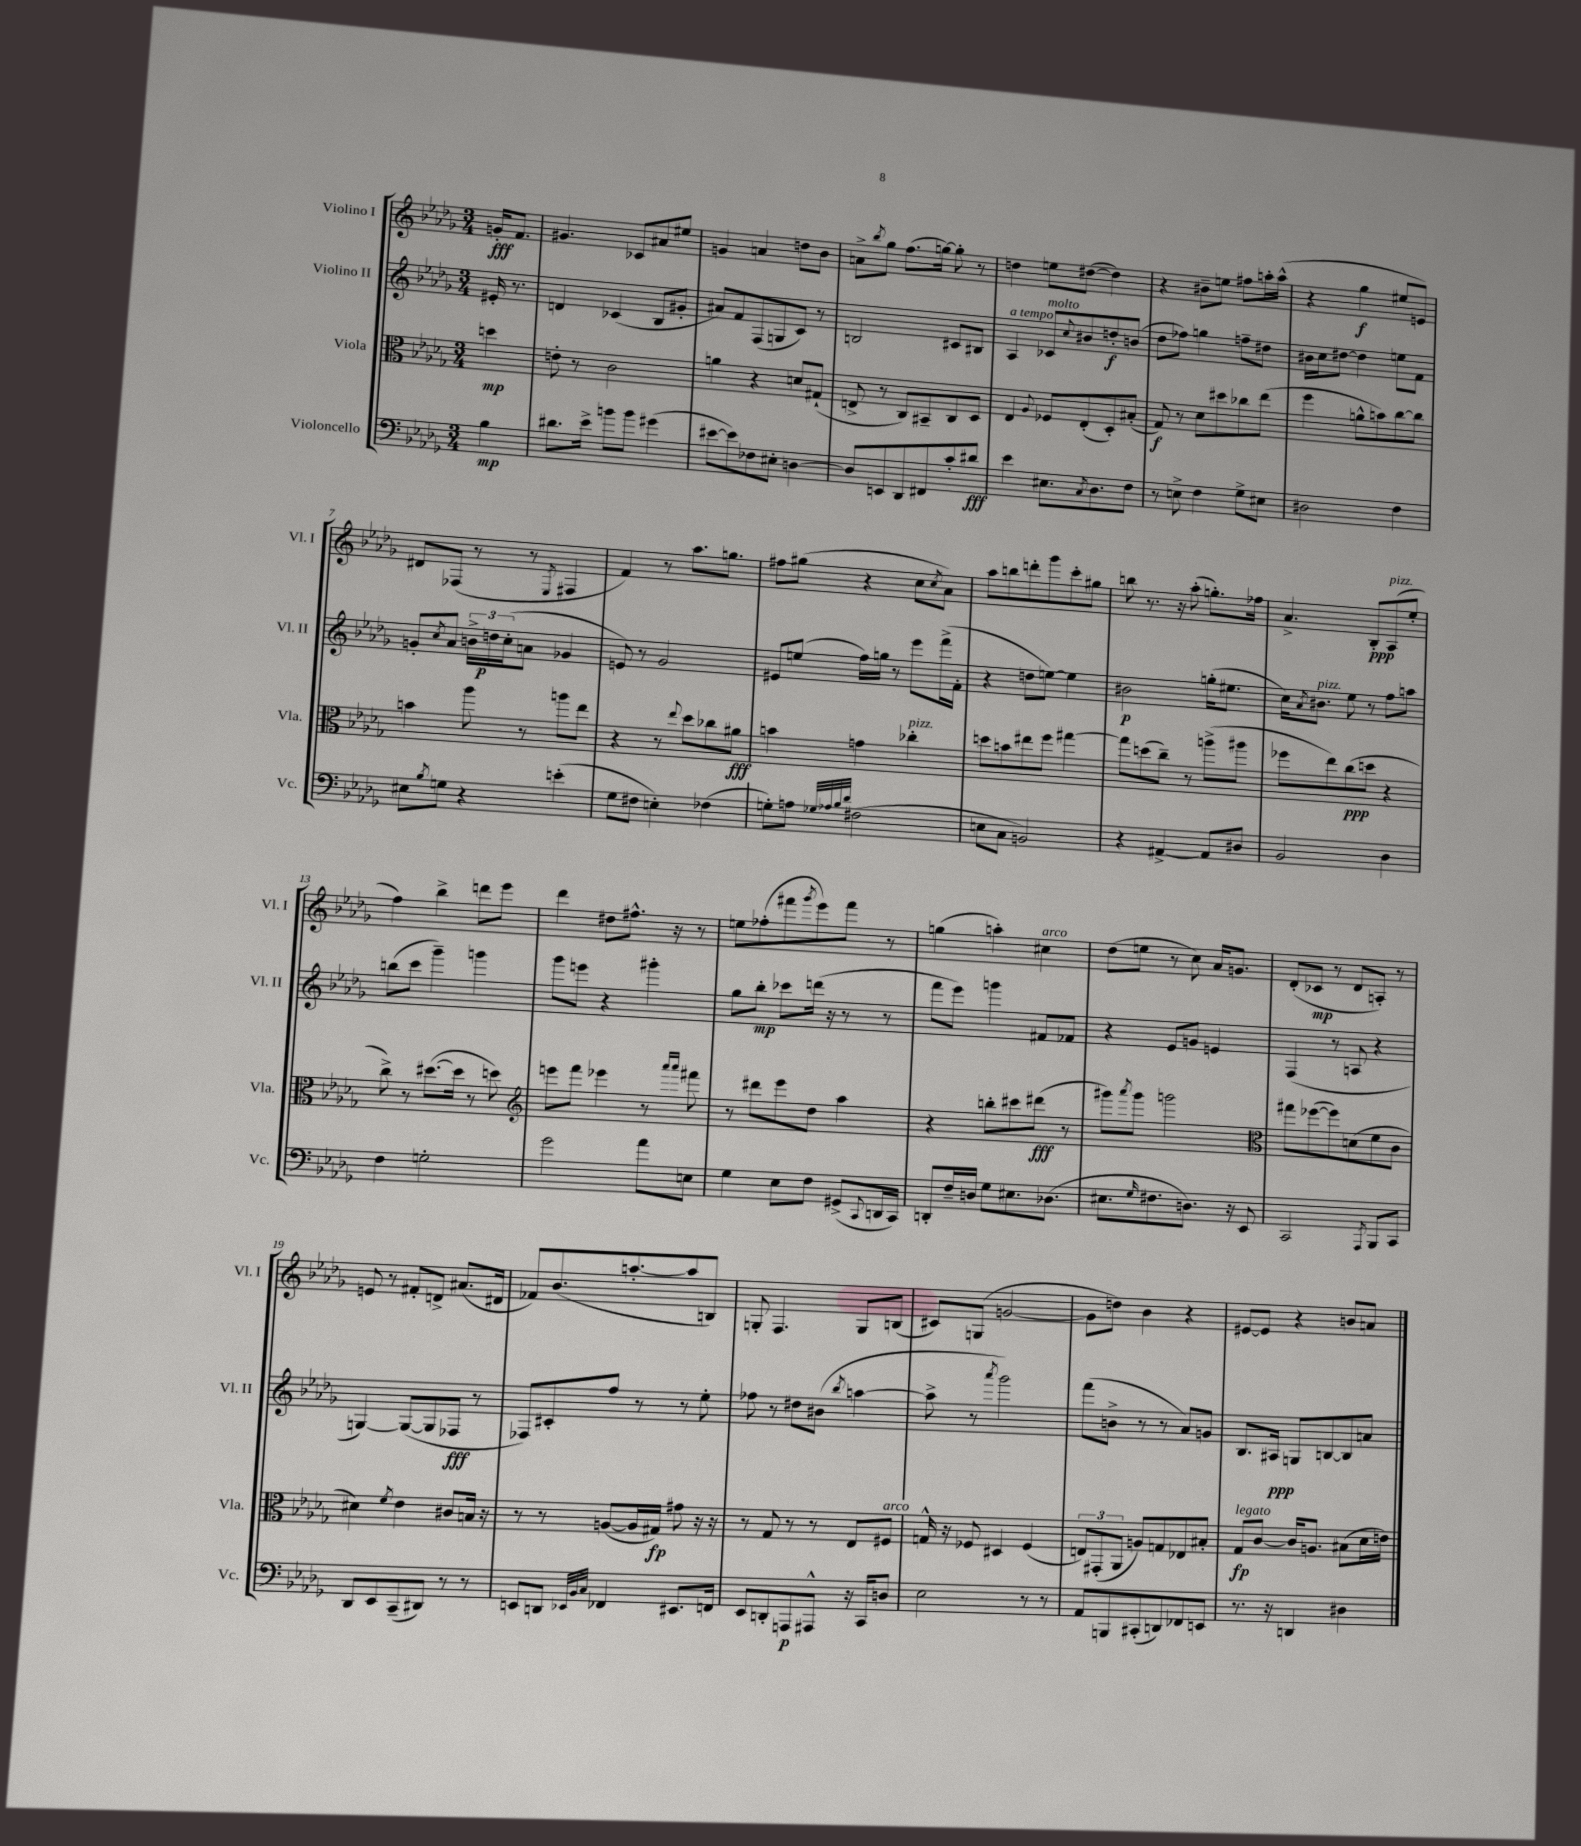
<<
\new StaffGroup <<
\new Staff = "s0" \with { instrumentName = "Violino I" shortInstrumentName = "Vl. I" } {
    \clef treble \key des \major \numericTimeSignature \time 3/4 \partial 4
    g'16-.\fff f'8. |
    gis'4. ces'8 ais'8 eis''8 |
    g'4 a'4 d''8 bes'8 |
    a'8-> \acciaccatura { bes''8 } ges''8 f''8.( g''16~) g''8-. r8 |
    d''4 e''8 dis''8~( dis''4) |
    r4 bis'8-- e''8 fis''8 a''16-. a''16-^( |
    r4 ges''4\f eis''8 e'8) |
    dis'8 fes8( r8 r8 \acciaccatura { ees8 } fis4 |
    f'4) r8 aes''8. g''8. |
    fis''8 gis''8( r4 c''8 \acciaccatura { c''8 } aes'8) |
    aes''8 b''8 d'''8-. ges'''8 c'''8-. gis''8 |
    b''8 r8. r16 aes''8-.( g''8.-.) fes''16 |
    aes'4.-> bes8-.\ppp aes8^\markup { \italic "pizz." }( ees''8-. |
    f''4) bes''4-> d'''8 ees'''8 |
    des'''4 dis''8 fis''8.-^ r16 r8 |
    e''8 fes''8-.( fis'''8 \acciaccatura { ges'''8 } ees'''8) fis'''8 r8 |
    g''4( a''4-.) cis''4^\markup { \italic "arco" } |
    des''8( e''8 r8 c''8) aes'16 g'8. |
    des'8-.( ces'8\mp r8 des'8 a8-.) r8 |
    e'8 r8 fis'8-. d'8-> ais'8.( dis'16 |
    fes'8) bes'8.( a''8.~-. a''8 b8) |
    g8-. f4. g8 b8( |
    cis'8) g8( g'2~ |
    g'8 d''8) bes'4 r4 |
    eis'8~ eis'8 r4 b'8 a'8 \bar "|." |
}
\new Staff = "s1" \with { instrumentName = "Violino II" shortInstrumentName = "Vl. II" } {
    \clef treble \key des \major \numericTimeSignature \time 3/4 \partial 4
    eis'16-. r8. |
    d'4 ces'4( bes8 gis'8-. |
    ais'8) f'8 f8( g8 c'8) r8 |
    b2 cis'8 bis8 |
    aes4^\markup { \italic "a tempo" } ces'8^\markup { \italic "molto" } \appoggiatura { c''8 } bis'8 d''8-.\f b'8( |
    des''8 fes''8) g''4 f''8-- dis''8 |
    bis'16 c''16 dis''8~ dis''4 e''8 f'8 |
    g'8-. \acciaccatura { c''8 } aes'8 \tuplet 3/2 { b'16-> d''16\p c''16-.( } a'8 ges'4 |
    e'8) r8 ges'2 |
    eis'8 e''8( f''16) g''16 r8 ees'''8 f'''16->( f'16-. |
    r4 d''8 e''8~) e''4 |
    bis'2\p g''16-.( eis''8. |
    c''16) \acciaccatura { aes'8 } bis'8.^\markup { \italic "pizz." } ees''8 r8 f''8 a''8 |
    b''8( c'''8 ges'''4--) g'''4 |
    ges'''8 e'''8 r4 gis'''4-. |
    ges''8 bes''8-.\mp ces'''8 d'''16( r16 r8 r8 |
    f'''8 ees'''8) g'''4 fis'8 fes'8 |
    r4 ees'8 g'8 e'4 |
    f4( r8 a8 r4 |
    g4~) g8~( g8 fes8\fff r8 |
    fes8) cis'8-. f''8 r8 r8 ees''8-. |
    fes''8 r8 dis''8 bis'8( \acciaccatura { bes''8 } a''4~ |
    a''8-> r8 \acciaccatura { aes'''8 } ges'''2) |
    f'''8( b'8-> r8 r8 aes'8) g'8 |
    bes8. ais16\ppp g8 b8~ b8 a'8 \bar "|." |
}
\new Staff = "s2" \with { instrumentName = "Viola" shortInstrumentName = "Vla." } {
    \clef alto \key des \major \numericTimeSignature \time 3/4 \partial 4
    d''4\mp |
    e'8-. r8 c'2 |
    a'4 r4 d'8 gis8-!( |
    e8-> r8 c8) bis,8-- c8 des8 |
    ees4 \appoggiatura { aes8 } fes8 ees8-.( des8-.) bis8-.( |
    ges8\f) r8 des'8 dis''8 ces''8 ees''8( |
    f''4 a'8-^ b'8) c''8~ c''8 |
    b'4 aes''8 r8 a''8 ees''8 |
    r4 r8 \appoggiatura { ees''8 } des''8 ces''8 ais'8\fff |
    b'4 g'4 ces''4-.^\markup { \italic "pizz." } |
    d''8 b'8 eis''8 f''8 gis''4~ |
    gis''8 d''8( c''8--) r8 a''8->( ais''8 |
    fes''8 ees''8) c''8\ppp( d''8 r4 |
    c''8->) r8 dis''8.~( dis''16 r8 d''8) |
    \clef treble e'''8 f'''8 ees'''4 r8 \grace { aes'''16 aes'''16 } fis'''8 |
    r8 dis'''8 ees'''8 des''8 aes''4 |
    r4 b''8-. cis'''8 dis'''8\fff( r8 |
    gis'''8) \acciaccatura { aes'''8 } gis'''8 g'''2 |
    \clef alto gis''8 fes''8~( fes''8) d'8( f'8 c'8 |
    dis'4) \acciaccatura { f'8 } ees'4 cis'8 b16 r16 |
    r8 r8 a8~( a16 gis16\fp) gis'8 r16 r16 |
    r8 ges8 r8 r8 ees8 fis8^\markup { \italic "arco" } |
    g16-^ r16 fes8 dis4 fes4( |
    \tuplet 3/2 { e8) gis,8-.( aes,8 } a8) g8 ees8 bis8-. |
    ges8\fp^\markup { \italic "legato" } c'8~ c'16 a8. bis8( des'16 e'16) \bar "|." |
}
\new Staff = "s3" \with { instrumentName = "Violoncello" shortInstrumentName = "Vc." } {
    \clef bass \key des \major \numericTimeSignature \time 3/4 \partial 4
    bes4\mp |
    dis'8. ees'16-> b'8 b'8 gis'4( |
    eis'8~ eis'8) fes8 eis8-. d4~ |
    d8 e,8 des,8 fis,8 c'8-. dis'8\fff |
    ees'4 eis8. \acciaccatura { c8 } des8. f8 |
    r8 e8-> f4 ges8-> eis8 |
    dis2 f4 |
    eis8 \acciaccatura { bes8 } g8 r4 e'4-.( |
    ges8 fis8 e4-.) fes4( |
    g8-.) a8 \grace { ges32 aes32 bes32 des'32 } fis2( |
    e8 c8 b,2) |
    r4 ais,4~-> ais,8 dis8 |
    bes,2 des4 |
    f4 g2-. |
    ges'2 aes'8 e8 |
    ges4 ees8 f8 gis,8->( \appoggiatura { c,8 } d,16 c,16) |
    d,8-. f16-- d16 ges8 eis8. des8.( |
    eis8. \grace { ges16 } fis8. d8.) r16 ees,8 |
    c,2 \acciaccatura { aes,,8 } bes,,8 c,8 |
    des,8 ees,8 c,8--( dis,8) r8 r8 |
    e,8 d,8 \grace { ees,32 bes,32 c32 } fes,4 eis,8. f,16 |
    ees,8 d,8-. a,,8\p ais,,8-^ r16 c,16 d8 |
    ees2 r8 r8 |
    aes,8 b,,8 cis,8-.( d,8) fes,8 e,8 |
    r8. r16 d,4 dis4 \bar "|." |
}
>>
>>
